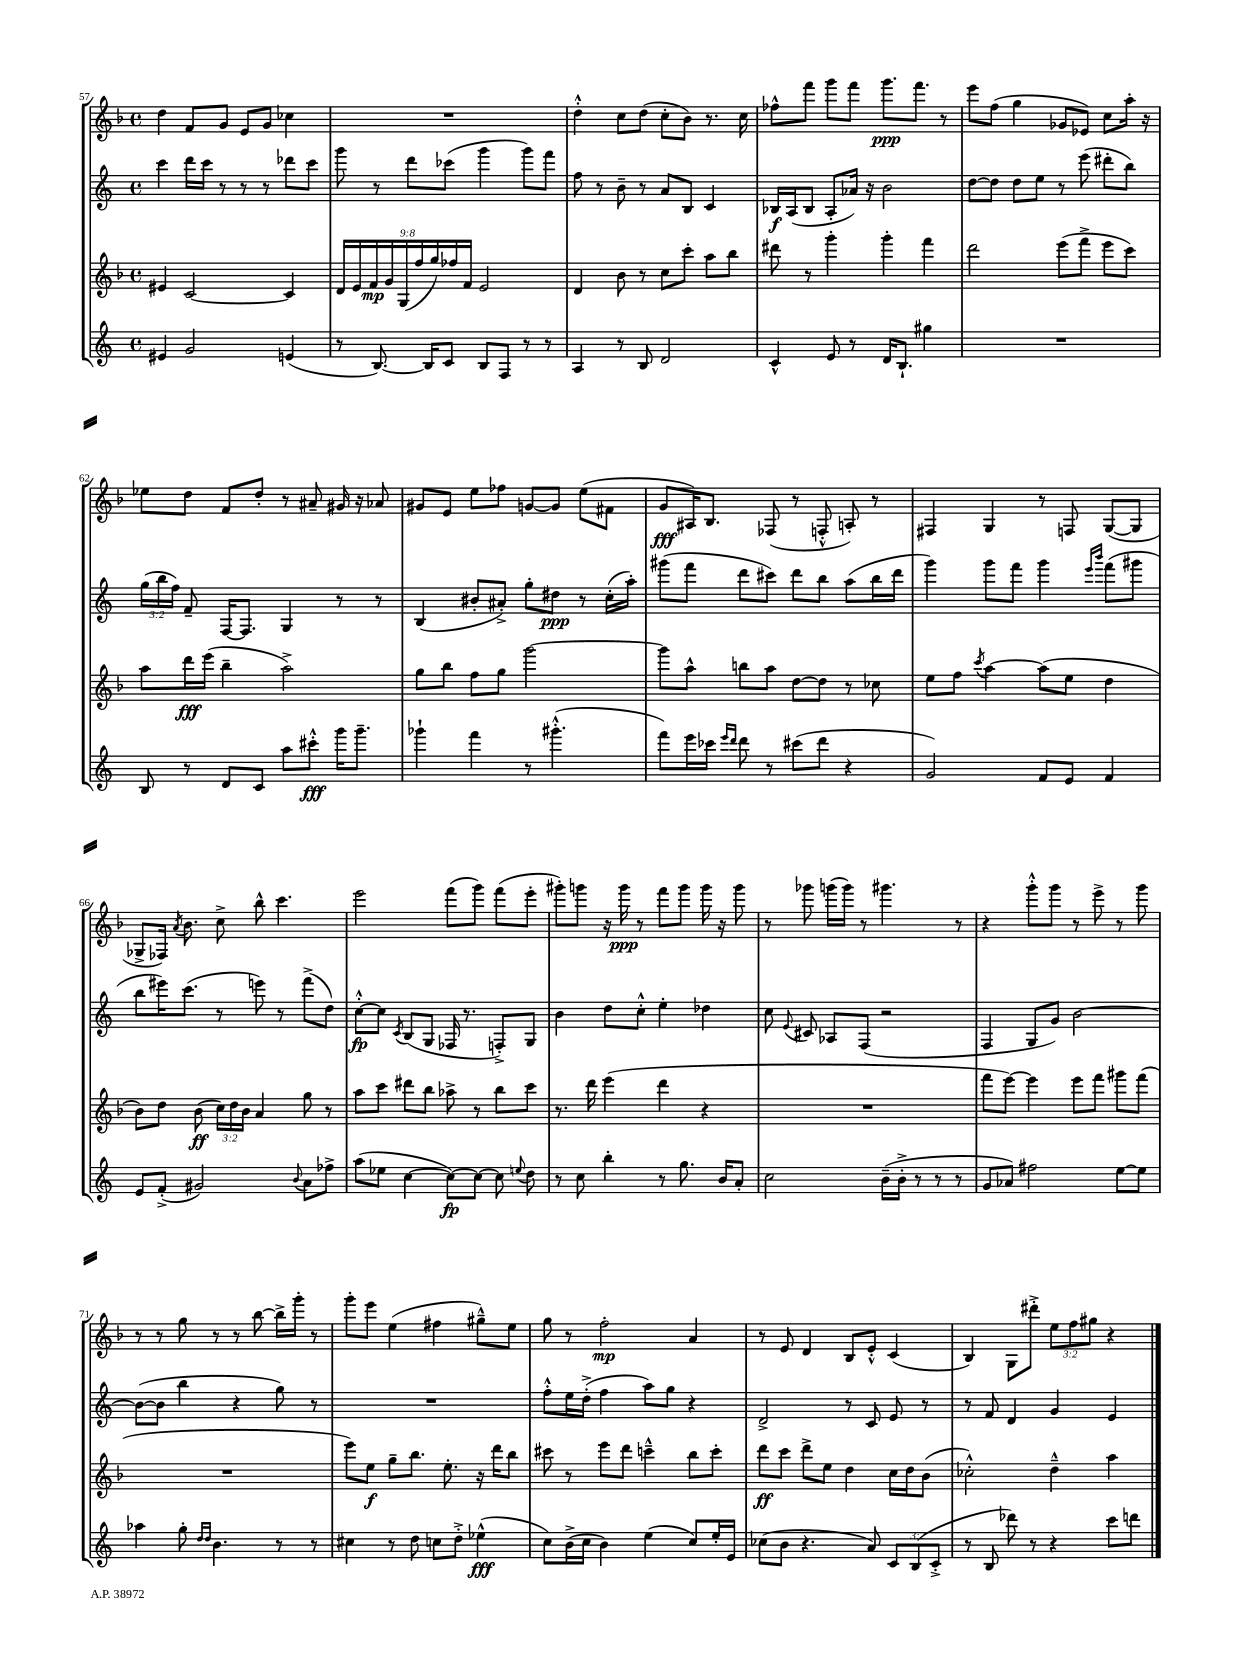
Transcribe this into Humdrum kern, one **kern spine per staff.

**kern	**kern	**kern	**kern
*staff4	*staff3	*staff2	*staff1
*clefG2	*clefG2	*clefG2	*clefG2
*k[]	*k[b-]	*k[]	*k[b-]
*M4/4	*M4/4	*M4/4	*M4/4
*met(c)	*met(c)	*met(c)	*met(c)
4e#	4e#	4ccc	4dd
2g	[2c	16ddd	8f
.	.	16ccc	.
.	.	8r	8g
.	.	8r	8e
.	.	8r	8g
(4e	4c]	8ddd-	4cc-
.	.	8ccc	.
=	=	=	=
8r	18d	8ggg	1r
.	18e	.	.
.	18f	.	.
[8.B)	.	8r	.
.	18g	.	.
.	(18G	.	.
.	.	8ddd	.
.	18ff	.	.
16B]	.	.	.
.	18gg)	.	.
8c	.	(8ccc-	.
.	18ff-	.	.
.	18f	.	.
8B	2e	4ggg	.
8F	.	.	.
8r	.	8ggg)	.
8r	.	8fff	.
=	=	=	=
4A	4d	8ff	4dd'^^
.	.	8r	.
8r	8b-	8b~	8cc
8B	8r	8r	(8dd
2d	8cc	8a	8cc'
.	8ccc'	8B	8b-)
.	8aa	4c	8.r
.	8bb-	.	.
.	.	.	16cc
=	=	=	=
4c^^	8ddd#	16B-	8ff-^^
.	.	(16A	.
.	8r	8B-	8fff
8e	4ggg'	8A'	8ggg
8r	.	16a-)	8fff
.	.	16r	.
16d	4ggg'	2b	8.ggg
8.B`	.	.	.
.	.	.	8.fff
4gg#	4fff	.	.
.	.	.	8r
=	=	=	=
1r	2ddd	[8dd	8eee
.	.	8dd]	(8ff
.	.	8dd	4gg
.	.	8ee	.
.	(8eee	8r	8g-
.	8fff^	(8eee	8e-)
.	8eee	8ddd#'	8cc
.	8ccc)	8bb)	16aa'
.	.	.	16r
=	=	=	=
8B	8aa	(24gg	8ee-
.	.	24bb	.
.	.	24ff)	.
8r	16ddd	8f~	8dd
.	(16eee	.	.
8d	4bb-~	[16F	8f
.	.	8.F]	.
8c	.	.	8dd'
8aa	2aa^)	4G	8r
8ccc#'^^	.	.	8a#~
16ggg	.	8r	16g#
8.ggg~	.	.	16r
.	.	8r	8a-
=	=	=	=
4ggg-`	8gg	(4B	8g#
.	8bb-	.	8e
4fff	8ff	8b#'	8ee
.	8gg	8a#'^)	8ff-
8r	[2ggg	8gg'	[8g
(4.ggg#'^^	.	8dd#	8g]
.	.	8r	(8ee
.	.	(16cc'	8f#
.	.	16aa')	.
=	=	=	=
8fff)	8ggg]	(8ggg#	8g
16eee	8aa^^	8fff	16A#)
16ccc-	.	.	8.B-
16qqeee	.	.	.
16qqddd	.	.	.
8ddd	8bb	8ddd	.
8r	8aa	8ccc#)	(8F-
(8ccc#	[8dd	8ddd	8r
8ddd	8dd]	8bb	8F'^^
4r	8r	(8aa	8A')
.	8cc-	16bb	8r
.	.	16ddd	.
=	=	=	=
2g)	8ee	4ggg)	4F#
.	8ff	.	.
.	8qccc	.	.
.	[4aa	8ggg	4G
.	.	8fff	.
8f	(8aa]	4ggg	8r
8e	8ee	.	8F
.	.	16qqeee	.
.	.	16qqbbb	.
4f	4dd	(8fff	([8G
.	.	8ggg#	8G]
=	=	=	=
8e	8b-)	8bb	8G-^
(8f'^	8dd	16eee#)	16F-)
.	.	.	8qa
.	.	(8.ccc	8.b-
2g#)	(8b-	.	.
.	24cc)	8r	8cc^
.	24dd	.	.
.	24b-	.	.
.	4a	8eee)	8bb-^^
.	.	8r	4.ccc
8qqb	.	.	.
8a	8gg	(8fff^	.
8ff-^	8r	8dd)	.
=	=	=	=
(8aa	8aa	[8cc'^^	2eee
8ee-	8ccc	8cc]	.
.	.	8qc	.
[4cc	8ddd#	(8B	.
.	8bb-	8G	.
8cc_)	8aa-^	16F-	(8fff
.	.	8.r	.
8cc_	8r	.	8ggg)
8cc]	8bb-	8F'^)	(8fff
8qqee	.	.	.
8dd	8ccc	8G	8eee'
=	=	=	=
8r	8.r	4b	8ggg#')
8cc	.	.	8ggg
.	16ddd	.	.
4bb'	(4eee	8dd	16r
.	.	.	16ggg
.	.	8cc'^^	8r
8r	4ddd	4ee'	8fff
8.gg	.	.	8ggg
.	4r	4dd-	16ggg
16b	.	.	16r
8a'	.	.	8ggg
=	=	=	=
2cc	1r	8cc	8r
.	.	8qqe	.
.	.	8c#	8ggg-
.	.	8A-	(16ggg
.	.	.	16ggg)
.	.	(8F	8r
(16b~	.	2r	4.ggg#
16b'^	.	.	.
8r	.	.	.
8r	.	.	.
8r	.	.	8r
=	=	=	=
8g	8fff	4F	4r
8a-)	[8eee)	.	.
2ff#	4eee]	8G	8ggg'^^
.	.	8g)	8ggg
.	8eee	[2b	8r
.	8fff	.	8eee^
[8ee	8ggg#	.	8r
8ee]	(8fff	.	8ggg
=	=	=	=
4aa-	1r	(8b_	8r
.	.	8b]	8r
8gg'	.	4bb	8gg
16qqdd	.	.	.
16qqdd	.	.	.
4.b	.	.	8r
.	.	4r	8r
.	.	.	[8bb-
8r	.	8gg)	16bb-^]
.	.	.	16ggg'
8r	.	8r	8r
=	=	=	=
4cc#	8eee)	1r	8ggg'
.	8ee	.	8eee
8r	8gg~	.	(4ee
8dd	8.bb-	.	.
8cc	.	.	4ff#
.	8.ee'	.	.
8dd'^	.	.	.
(4ee-^^	16r	.	8gg#~^^)
.	16ddd	.	.
.	8bb-	.	8ee
=	=	=	=
8cc)	8ccc#	8ff'^^	8gg
(16b^	8r	16ee	8r
16cc	.	(16dd'^	.
4b)	8eee	4ff	2ff'
.	8ddd	.	.
(4ee	4ccc~^^	8aa)	.
.	.	8gg	.
8cc)	8bb-	4r	4a
16ee'	8ccc'	.	.
16e	.	.	.
=	=	=	=
(8cc-	8ddd	2d^	8r
8b	8ccc	.	8e
4.r	8ddd^	.	4d
.	8ee	.	.
.	4dd	8r	8B-
8a)	.	8c	8e'^^
12c	16cc	8e	(4c
.	16dd	.	.
(12B	.	.	.
.	(8b-	8r	.
12c'^	.	.	.
=	=	=	=
8r	2cc-'^^)	8r	4B-)
8B	.	8f	.
8ddd-)	.	4d	8G
8r	.	.	8ddd#'^
4r	4dd~^^	4g	12ee
.	.	.	12ff
.	.	.	12gg#
8ccc	4aa	4e	4r
8ddd	.	.	.
==	==	==	==
*-	*-	*-	*-
